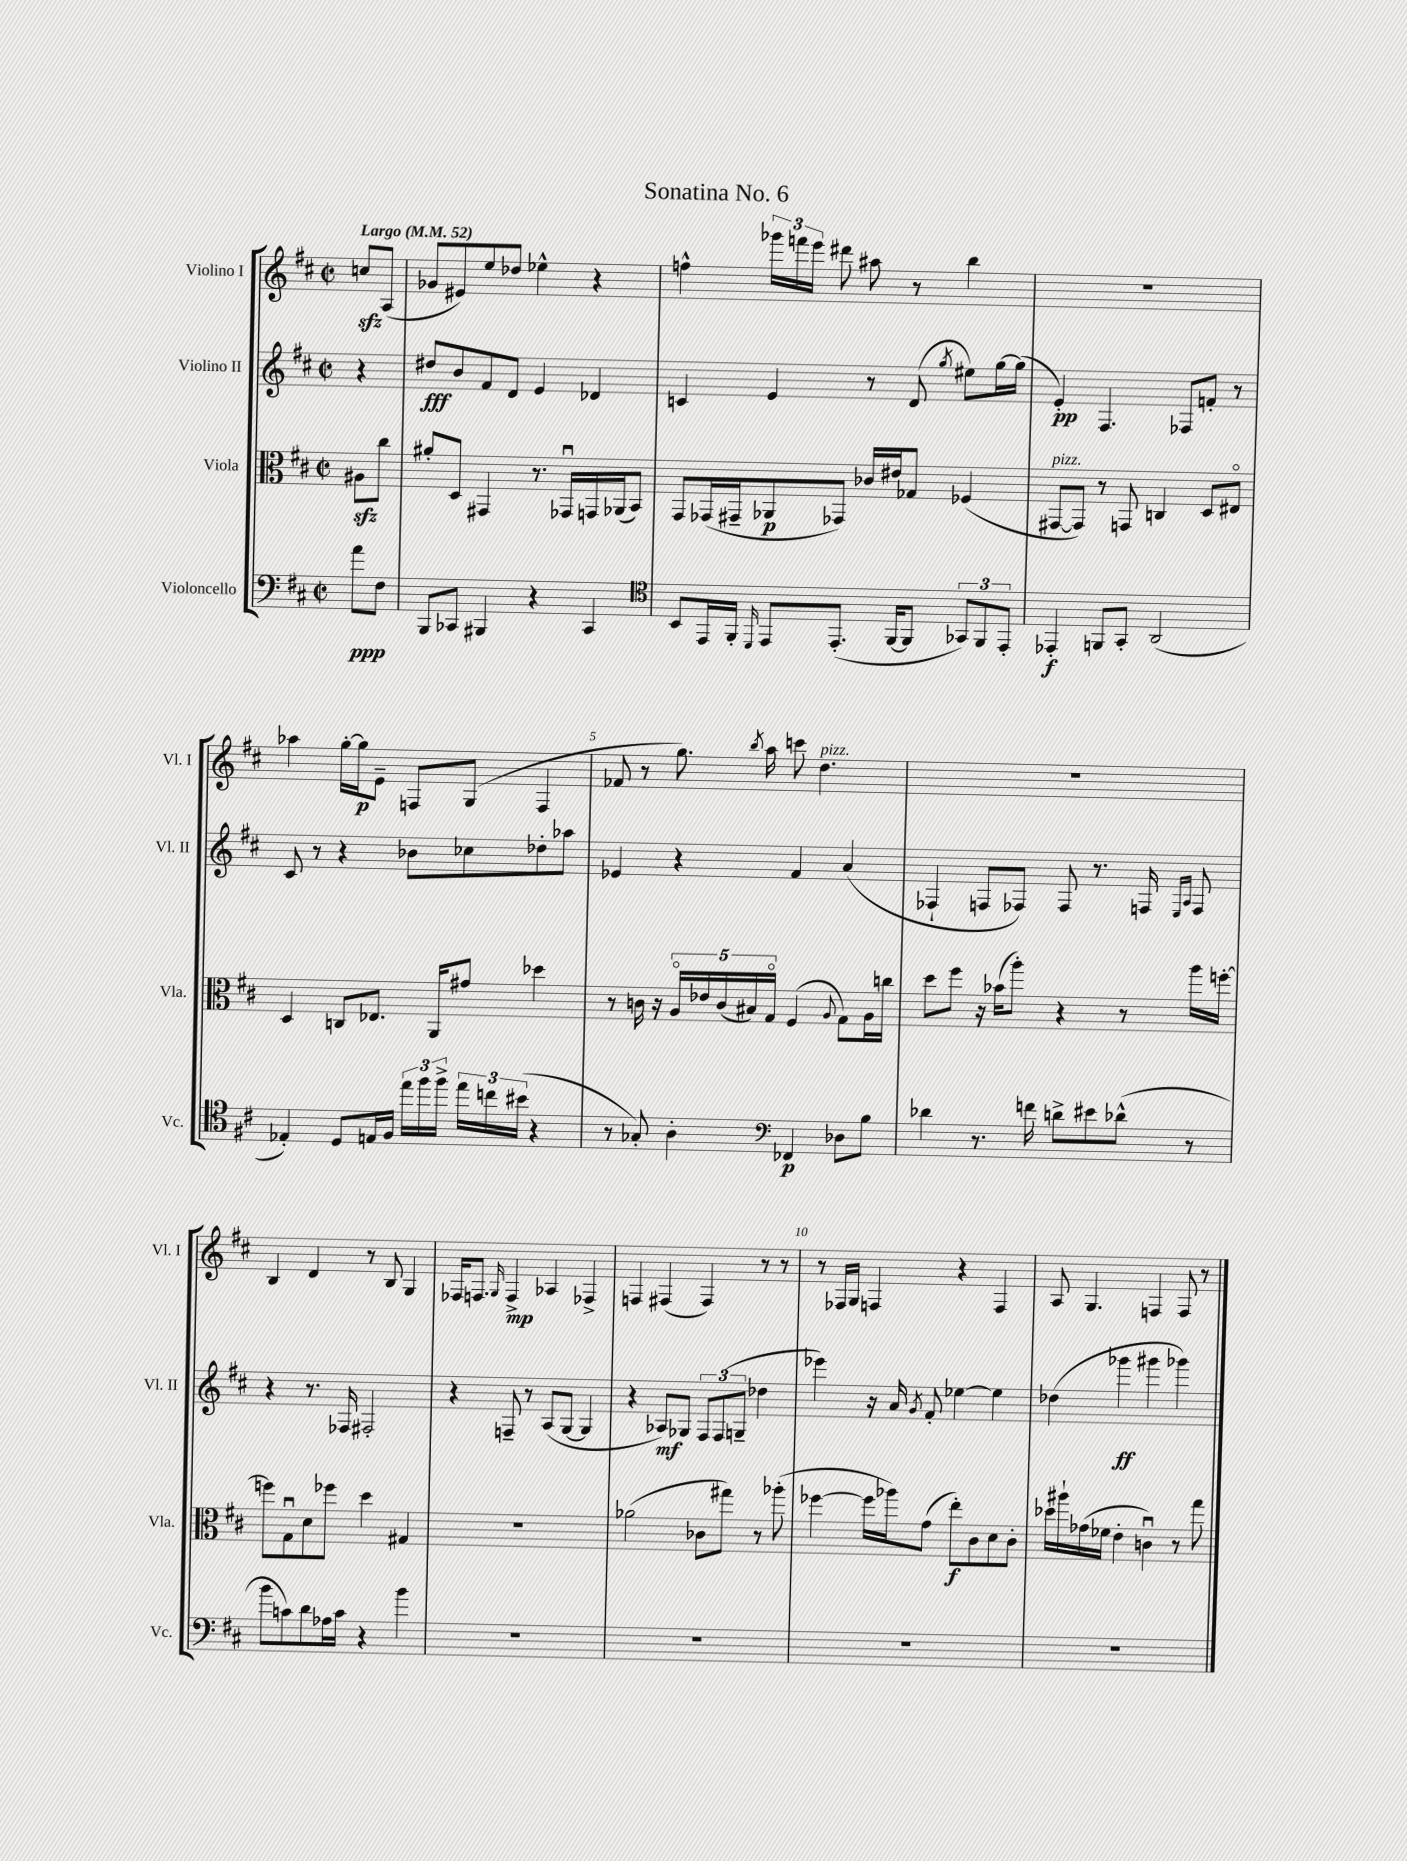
\header { title = "Sonatina No. 6" }
<<
\new StaffGroup <<
\new Staff = "s0" \with { instrumentName = "Violino I" shortInstrumentName = "Vl. I" } {
    \clef treble \key d \major \defaultTimeSignature \time 2/2 \partial 4 \tempo "Largo" 4 = 52
    \autoBeamOff c''8[\sfz a8]( |
    ges'8[ eis'8) e''8 des''8] ees''4-^ r4 |
    f''4-^ \tuplet 3/2 { ges'''16[ f'''16 e'''16] } dis'''8 ais''8 r8 b''4 |
    R1 |
    aes''4 g''16[~-. g''16\p e'8]-- f8[ g8]( f4 |
    fes'8 r8 g''8.) \acciaccatura { b''8 } a''16 c'''8 d''4.^\markup { \italic "pizz." } |
    R1 |
    b4 d'4 r8 b8 g4 |
    fes16[ f8.] \grace { g16 } f4->\mp aes4 fes4-> |
    f4 fis4( fis4) r8 r8 |
    r8 fes16[ g16] f4 r4 f4 |
    a8 g4. f4 f8 r8 \bar "|." |
}
\new Staff = "s1" \with { instrumentName = "Violino II" shortInstrumentName = "Vl. II" } {
    \clef treble \key d \major \defaultTimeSignature \time 2/2 \partial 4
    \autoBeamOff r4 |
    dis''8[\fff b'8 fis'8 d'8] e'4 des'4 |
    c'4 e'4 r8 d'8( \acciaccatura { g''8 } eis''8[) g''16~ g''16]( |
    e'4-.\pp) fis4. fes8[ f'8]-. r8 |
    cis'8 r8 r4 bes'8[ ces''8 des''8-. aes''8] |
    ees'4 r4 fis'4 a'4( |
    fes4-! f8[ fes8]) fes8 r8. f16 \grace { e16[ a16] } f8 |
    r4 r8. fes16 fis2-. |
    r4 f8-- r8 a8[( g8]~ g4 |
    r4 aes8[\mf) ges8] \tuplet 3/2 { fis8[ fis8( g8]-- } des''4 |
    ees'''4) r16 a'16 \acciaccatura { g'8 } fis'8-. ees''4~ ees''4 |
    des''4( ges'''4\ff gis'''4 ges'''4) \bar "|." |
}
\new Staff = "s2" \with { instrumentName = "Viola" shortInstrumentName = "Vla." } {
    \clef alto \key d \major \defaultTimeSignature \time 2/2 \partial 4
    \autoBeamOff ais8[\sfz cis''8] |
    ais'8[-. d8] gis,4 r8. ges,16[\downbow g,16 aes,16( b,8]) |
    g,8[ ges,16( gis,16-- aes,8\p ges,8]) ces'16[ eis'16 ges8] fes4( |
    gis,8[~^\markup { \italic "pizz." } gis,8]) r8 g,8 c4 d8[ eis8]\flageolet |
    d4 c8[ ees8.] a,16[ gis'8] des''4 |
    r8 c'16 r16 \tuplet 5/4 { a16[\flageolet ees'16 c'16( bis16) g16]\flageolet } fis4( \appoggiatura { a8 } g8[) a16 c''16] |
    d''8[ fis''8] r16 bes'16[( a''8]-.) r4 r8 a''16[ f''16]~-. |
    f''8[ g8\downbow d'8 fes''8] d''4 gis4 |
    R1 |
    aes'2( ces'8[ gis''8]) r8 aes''8-.( |
    fes''4~ fes''16[ aes''16) g'8]( e''8[-.\f) cis'8 d'8 cis'8]-. |
    des''16[ ais''16-! ges'16( fes'16] e'4-. c'4\downbow) r8 g''8 \bar "|." |
}
\new Staff = "s3" \with { instrumentName = "Violoncello" shortInstrumentName = "Vc." } {
    \clef bass \key d \major \defaultTimeSignature \time 2/2 \partial 4
    \autoBeamOff a'8[\ppp fis8] |
    b,,8[ ces,8] bis,,4 r4 ces,4 |
    \clef tenor b,8[ e,16 fis,16]-. \grace { d,16 } e,8[ e,8.]-.( fis,16[~ fis,8] \tuplet 3/2 { ges,8[) fis,8 e,8]-. } |
    ees,4-.\f f,8[ g,8]-. a,2( |
    ees4-.) d8[ e16 fis16] \tuplet 3/2 { e''16[ fis''16 fis''16]-> } \tuplet 3/2 { e''16[ c''16 bis'16]( } r4 |
    r8 ges8-.) a4-. \clef bass fes,4\p des8[ b8] |
    des'4 r8. f'16 d'8[-> eis'8 des'8]-^( r8 |
    b'8[ c'8) d'8 aes16 c'16] r4 b'4 |
    R1 |
    R1 |
    R1 |
    R1 \bar "|." |
}
>>
>>
\layout { \context { \Score \override BarNumber.break-visibility = ##(#f #t #t) barNumberVisibility = #(every-nth-bar-number-visible 5) } }
